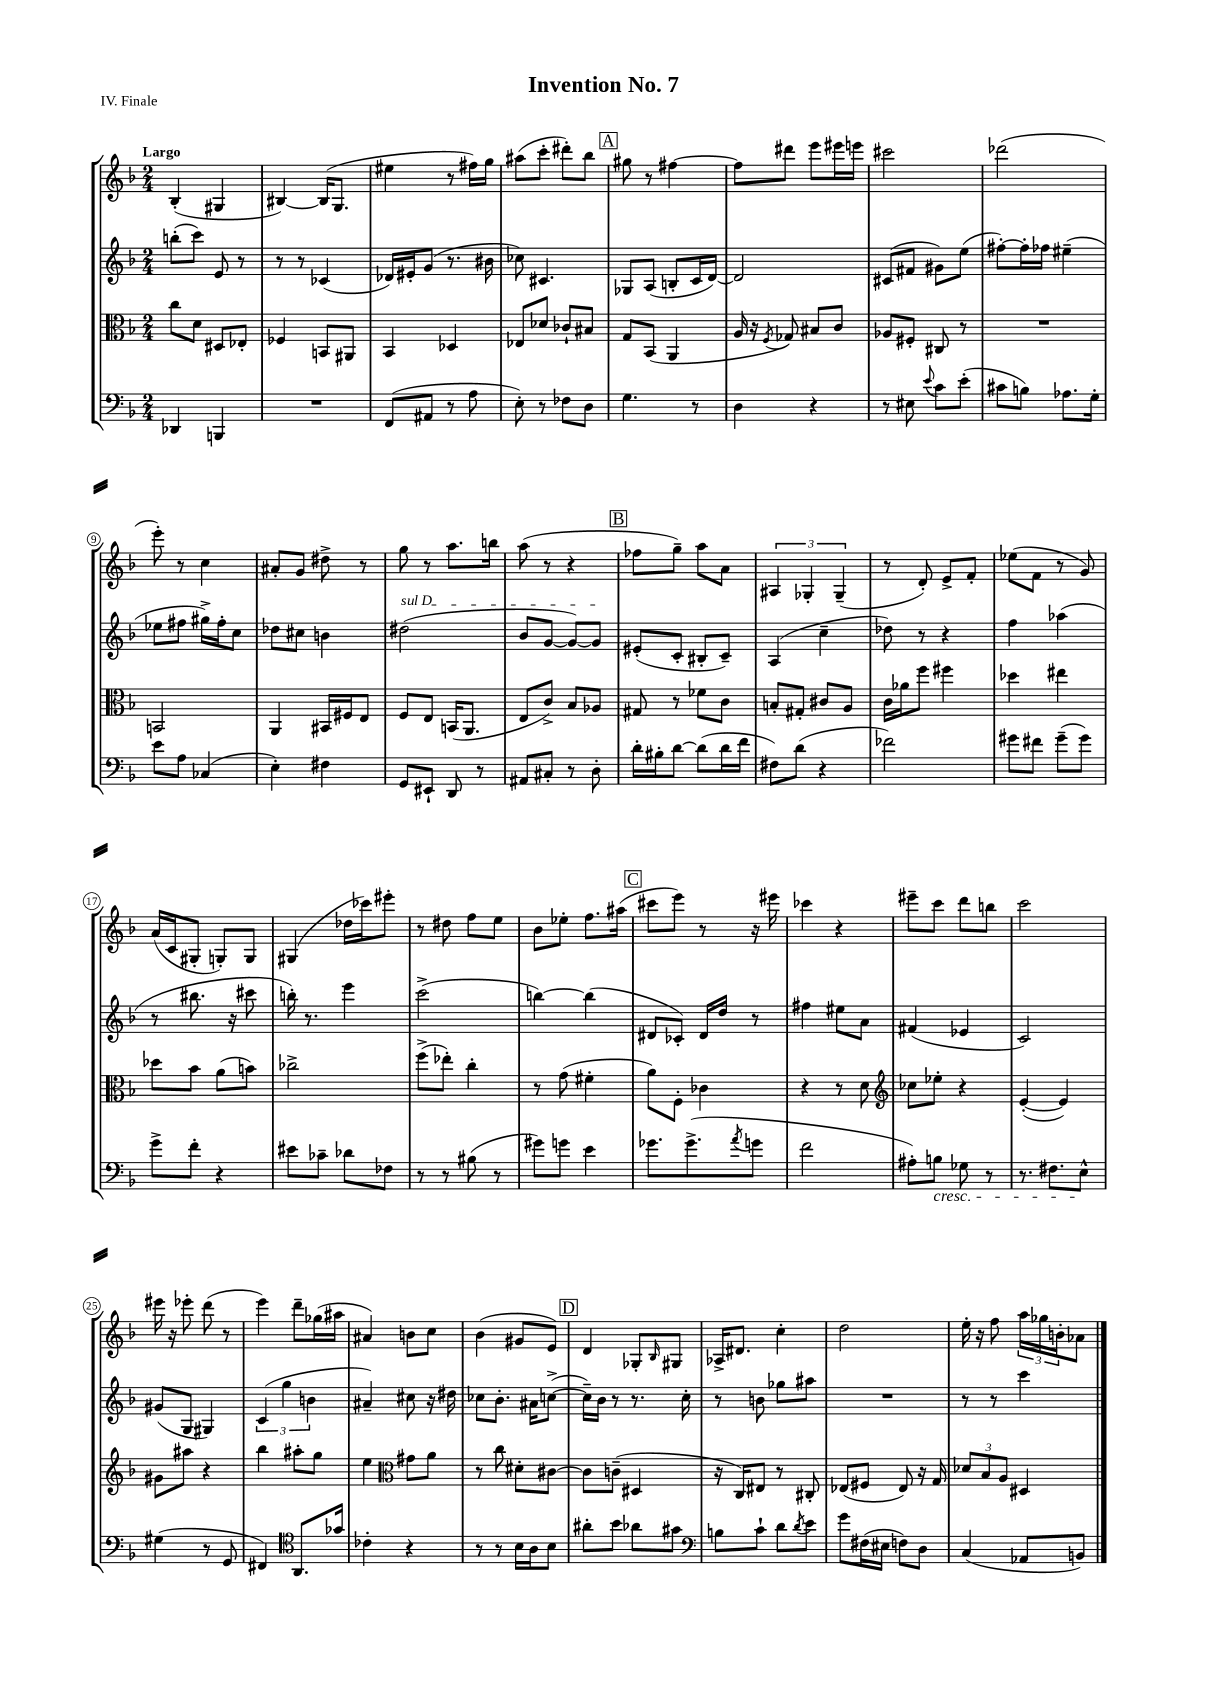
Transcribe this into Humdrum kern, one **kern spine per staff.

**kern	**kern	**kern	**kern
*staff4	*staff3	*staff2	*staff1
*clefF4	*clefC3	*clefG2	*clefG2
*k[b-]	*k[b-]	*k[b-]	*k[b-]
*M2/4	*M2/4	*M2/4	*M2/4
4DD-	8cc	(8bb'	(4B-'
.	8d	8ccc)	.
4BBB	8D#	8e	4G#
.	8E-'	8r	.
=	=	=	=
2r	4F-	8r	[4B#)
.	.	8r	.
.	8BB	(4c-	(16B#]
.	.	.	8.G
.	8AA#	.	.
=	=	=	=
(8FF	4BB-	16d-)	4ee#
.	.	16e#'	.
8AA#	.	(8g	.
8r	4D-	8.r	8r
8A	.	.	16ff#)
.	.	16b#	16gg
=	=	=	=
8E')	8E-	8cc-)	(8aa#
8r	8d-	4.c#	8ccc'
8F-	8c-`	.	8ddd#')
8D	8B#	.	8bb-
=	=	=	=
4.G	8G	8G-	8gg#
.	(8BB-	(8A	8r
.	4AA	8B'	[4ff#
8r	.	16c	.
.	.	[16d)	.
=	=	=	=
4D	16A	2d]	8ff#]
.	16r	.	.
.	8qF	.	.
.	8G-)	.	8ddd#
4r	8B#	.	8eee
.	8c	.	16eee#
.	.	.	16eee
=	=	=	=
8r	8A-	(8c#	2ccc#
8E#	8F#'	8f#	.
8qqe	.	.	.
8c	8C#	8g#)	.
(8e'	8r	(8ee	.
=	=	=	=
8c#	2r	[8ff#')	(2ddd-
8B)	.	16ff#']	.
.	.	16ff-	.
8.A-	.	(4ee#~	.
16G'	.	.	.
=	=	=	=
8e	2BB	8ee-	8eee')
8A	.	8ff#	8r
(4C-	.	16gg#^)	4cc
.	.	16ff#'	.
.	.	8cc	.
=	=	=	=
4E')	4AA	8dd-	8a#'
.	.	8cc#	8g
4F#	16BB#	4b	8dd#^
.	16F#	.	.
.	8E	.	8r
=	=	=	=
8GG	8F	(2dd#	8gg
8EE#`	8E	.	8r
8DD	(16BB	.	8.aa
.	8.AA	.	.
8r	.	.	.
.	.	.	16bb
=	=	=	=
8AA#	8E	8b-	(8aa
8C#'	8c^)	[8g	8r
8r	8B-	8g_)	4r
8D'	8A-	8g]	.
=	=	=	=
16d'	8G#	(8e#'	8ff-
16B#'	.	.	.
[8d	8r	8c'	8gg~)
(8d]	8f-	8B#'	8aa
16d	8c	8c~)	8a
16f	.	.	.
=	=	=	=
8F#)	8B'	(4A	6A#
(8d	8G#'	.	.
.	.	.	6G-'
4r	8c#	4cc~	.
.	.	.	(6G-~
.	8A	.	.
=	=	=	=
2f-)	16c	8dd-)	8r
.	16a-	.	.
.	8ff	8r	8d')
.	4ff#	4r	8e^
.	.	.	8f'
=	=	=	=
8g#	4dd-	4ff	(8ee-
8f#	.	.	8f
(8g#~	4ee#	(4aa-	8r
8g#)	.	.	8g)
=	=	=	=
8g^	8dd-	8r	(16a
.	.	.	16c
8f'	8b-	8.bb#	8G#'
4r	(8a	.	8G')
.	.	16r	.
.	8b)	8ccc#	8G
=	=	=	=
8e#	2cc-^	16bb')	(4G#
.	.	8.r	.
8c-~	.	.	.
8d-	.	4eee	16dd-
.	.	.	16ccc-)
8F-	.	.	8eee#'
=	=	=	=
8r	(8ff^	(2ccc^	8r
8r	8ee-')	.	8dd#
(8B#	4cc'	.	8ff
8r	.	.	8ee
=	=	=	=
8g#)	8r	[4bb)	8b-
8g	(8g	.	8ee-'
4e	4f#'	(4bb]	8.ff
.	.	.	(16aa#
=	=	=	=
8.g-	8a)	8d#	8ccc#
.	8F'	8c-')	8eee)
(8.g-^	.	.	.
.	4c-	16d#	8r
.	.	16dd	.
8qa	.	.	.
8g	.	8r	16r
.	.	.	16eee#
=	=	=	=
2f	4r	4ff#	4ccc-
.	8r	8ee#	4r
.	8d	8a	.
=	=	=	=
*	*clefG2	*	*
8A#')	8cc-	(4f#	8eee#~
8B	8ee-'	.	8ccc
8G-	4r	4e-	8ddd
8r	.	.	8bb
=	=	=	=
8.r	([4e'	2c)	2ccc
8.F#	.	.	.
.	4e])	.	.
8E^^	.	.	.
=	=	=	=
(4G#	8g#	(8g#	16eee#
.	.	.	16r
.	8aa#	8G	8eee-'
8r	4r	4G#)	(8ddd
8GG	.	.	8r
=	=	=	=
4FF#)	4bb-	(6c	4eee)
.	.	6gg	.
*clefC4	*	*	*
8.AA	8aa#'	.	8ddd~
.	.	6b	.
.	8gg	.	(16gg-
16g-	.	.	16aa#
=	=	=	=
4c-'	4ee	4a#~)	4a#)
*	*clefC3	*	*
4r	8g#	8cc#	8b
.	8a	16r	8cc
.	.	16dd#	.
=	=	=	=
8r	8r	8cc-	(4b-
8r	8cc	8.b-'	.
16B-	8d#'	.	8g#
16A	.	16a#	.
8B-	[8c#	([8cc^	8e)
=	=	=	=
8a#'	8c#]	16cc~])	4d
.	.	16b-	.
8b-	(8c~	8r	.
8a-	4D#	8.r	8G-'
.	.	.	16qqB-
8g#	.	.	8G#
.	.	16cc'	.
=	=	=	=
*clefF4	*	*	*
8B	16r	8r	16A-^
.	16C)	.	8.d#
8c`	8E#	8b	.
8d	8r	8gg-	4cc'
8qd	.	.	.
8e	8C#'	8aa#	.
=	=	=	=
8g	(8E-	2r	2dd
(16F#	8F#	.	.
16E#	.	.	.
8F)	8E-)	.	.
8D	16r	.	.
.	16G	.	.
=	=	=	=
(4C	12d-	8r	16ee'
.	.	.	16r
.	12B-	.	.
.	.	8r	8ff
.	12A	.	.
8AA-	4D#	4ccc	24aa
.	.	.	24gg-
.	.	.	24b'
8BB)	.	.	8a-
==	==	==	==
*-	*-	*-	*-
